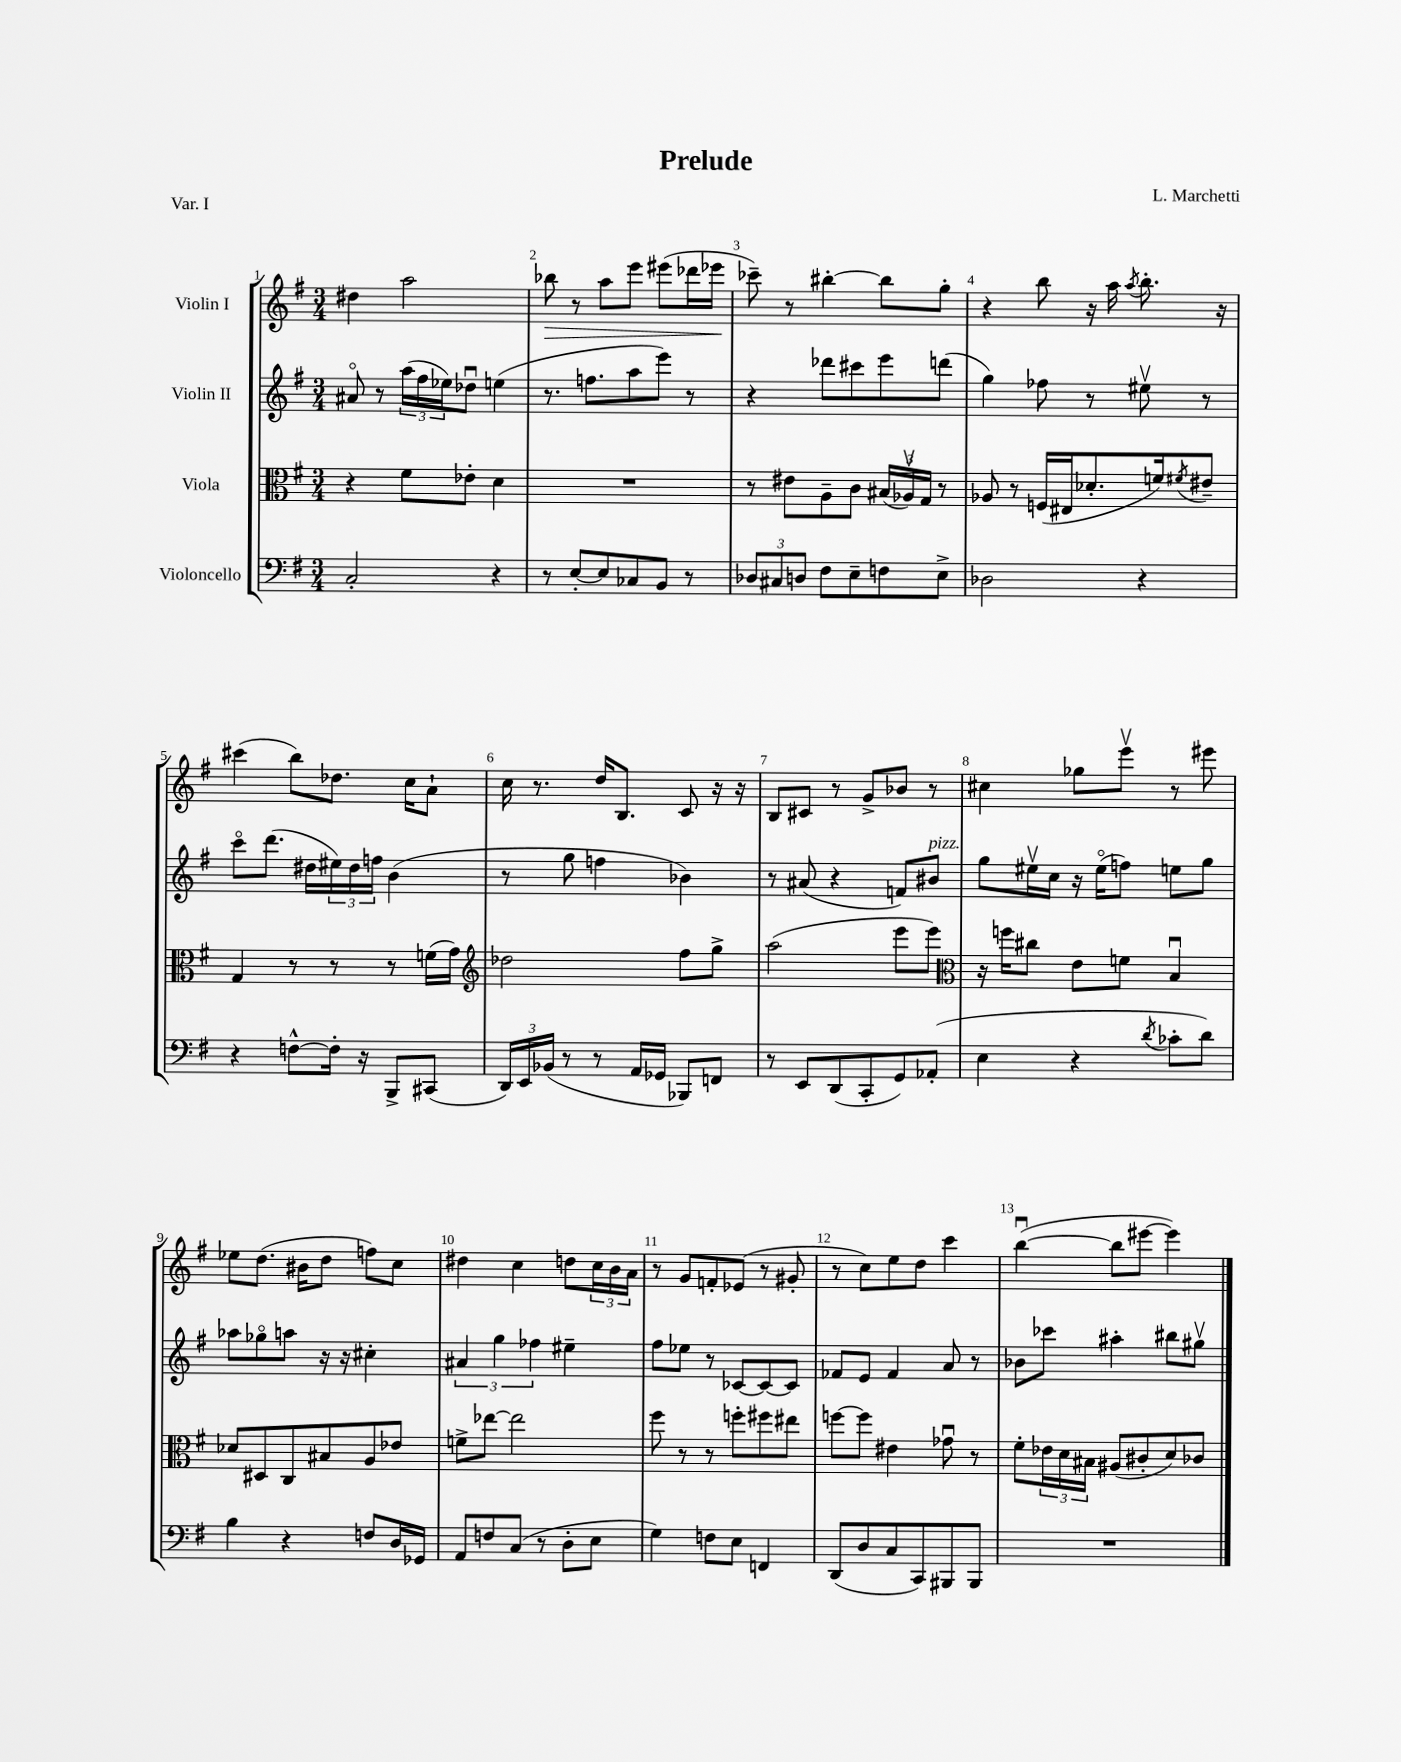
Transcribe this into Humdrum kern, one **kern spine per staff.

**kern	**kern	**kern	**kern
*staff4	*staff3	*staff2	*staff1
*clefF4	*clefC3	*clefG2	*clefG2
*k[f#]	*k[f#]	*k[f#]	*k[f#]
*M3/4	*M3/4	*M3/4	*M3/4
2C'	4r	8a#o	4dd#
.	.	8r	.
.	8f#	(24aa	2aa
.	.	24ff#	.
.	.	24ee-)	.
.	8e-'	8dd-u	.
4r	4d	(4ee	.
=	=	=	=
8r	2.r	8.r	8bb-
[8E'	.	.	8r
.	.	8.ff	.
8E]	.	.	8aa
8C-	.	8aa	8eee
8BB	.	8eee)	(8eee#
8r	.	8r	16ddd-
.	.	.	16eee-
=	=	=	=
12D-	8r	4r	8ccc-~)
12C#	.	.	.
.	8e#	.	8r
12D	.	.	.
8F#	8A~	8ddd-	[4bb#'
8E~	8c	8ccc#	.
8F	(24B#	8eee	8bb#]
.	24A-v)	.	.
.	24G	.	.
8E^	8r	(8ddd	8gg'
=	=	=	=
2D-	8A-	4gg)	4r
.	8r	.	.
.	(16F	8ff-	8bb
.	16E#	.	.
.	8.d-'	8r	16r
.	.	.	16aa
.	.	.	8qaa
4r	.	8ee#v	8.bb'
.	16f)	.	.
.	8qf#	.	.
.	8e#~	8r	.
.	.	.	16r
=	=	=	=
4r	4G	8ccco	(4ccc#
.	.	(8.ddd	.
[8F^^	8r	.	8bb)
.	.	16dd#	.
16F']	8r	24ee#)	8.dd-
.	.	24dd#	.
16r	.	.	.
.	.	24ff	.
8BBB^	8r	(4b	.
.	.	.	16cc
(8CC#	(16f	.	8a`
.	16g)	.	.
=	=	=	=
*	*clefG2	*	*
24DD)	2dd-	8r	16cc
24EE	.	.	.
.	.	.	8.r
(24BB-	.	.	.
8r	.	8gg	.
8r	.	4ff	16dd
.	.	.	8.B
16AA	.	.	.
16GG-	.	.	.
8BBB-)	8ff#	4b-)	8c
8FF	8gg^	.	16r
.	.	.	16r
=	=	=	=
8r	(2aa	8r	8B
8EE	.	(8a#	8c#
(8DD	.	4r	8r
8CC'	.	.	8g^
8GG)	8eee	8f)	8b-
(8AA-'	8eee)	8b#	8r
=	=	=	=
*	*clefC3	*	*
4E	16r	8gg	4cc#
.	16ff	.	.
.	8cc#	16ee#v	.
.	.	16cc	.
4r	8e	16r	8gg-
.	.	(16ee#o	.
.	8f	8ff)	8eeev
8qd	.	.	.
8c-'	4Bu	8ee	8r
8d)	.	8gg	8eee#
=	=	=	=
4B	8d-	8aa-	8ee-
.	8D#	8gg-o	(8.dd
4r	8C	8aa	.
.	.	.	16b#
.	8B#	16r	8dd
.	.	16r	.
8F	8A	4cc#'	8ff)
16D	8e-	.	8cc
16GG-	.	.	.
=	=	=	=
8AA	8f^	6a#	4dd#
8F	[8ee-	.	.
.	.	6gg	.
(8C	2ee-]	.	4cc
.	.	6ff-	.
8r	.	.	.
8D'	.	4ee#~	8dd
8E	.	.	24cc
.	.	.	24b
.	.	.	24a
=	=	=	=
4G)	8ff#	8ff#	8r
.	8r	8ee-	8g
8F	8r	8r	8f'
8E	8ff'	[8c-	(8e-
4FF	8ff#	8c-_	8r
.	8ee#	8c-]	8g#'
=	=	=	=
(8DD	[8ff	8f-	8r
8D	8ff]	8e	8cc)
8C	4e#	4f-	8ee
8CC)	.	.	8dd
8BBB#	8g-u	8a	4ccc
8BBB#	8r	8r	.
=	=	=	=
2.r	8f#'	8b-	([4bbu
.	24e-	8ccc-	.
.	24d	.	.
.	24B#	.	.
.	(8A#	4aa#'	8bb]
.	8c#'	.	[8eee#
.	8d)	8bb#	4eee#])
.	8c-	8gg#v	.
==	==	==	==
*-	*-	*-	*-
